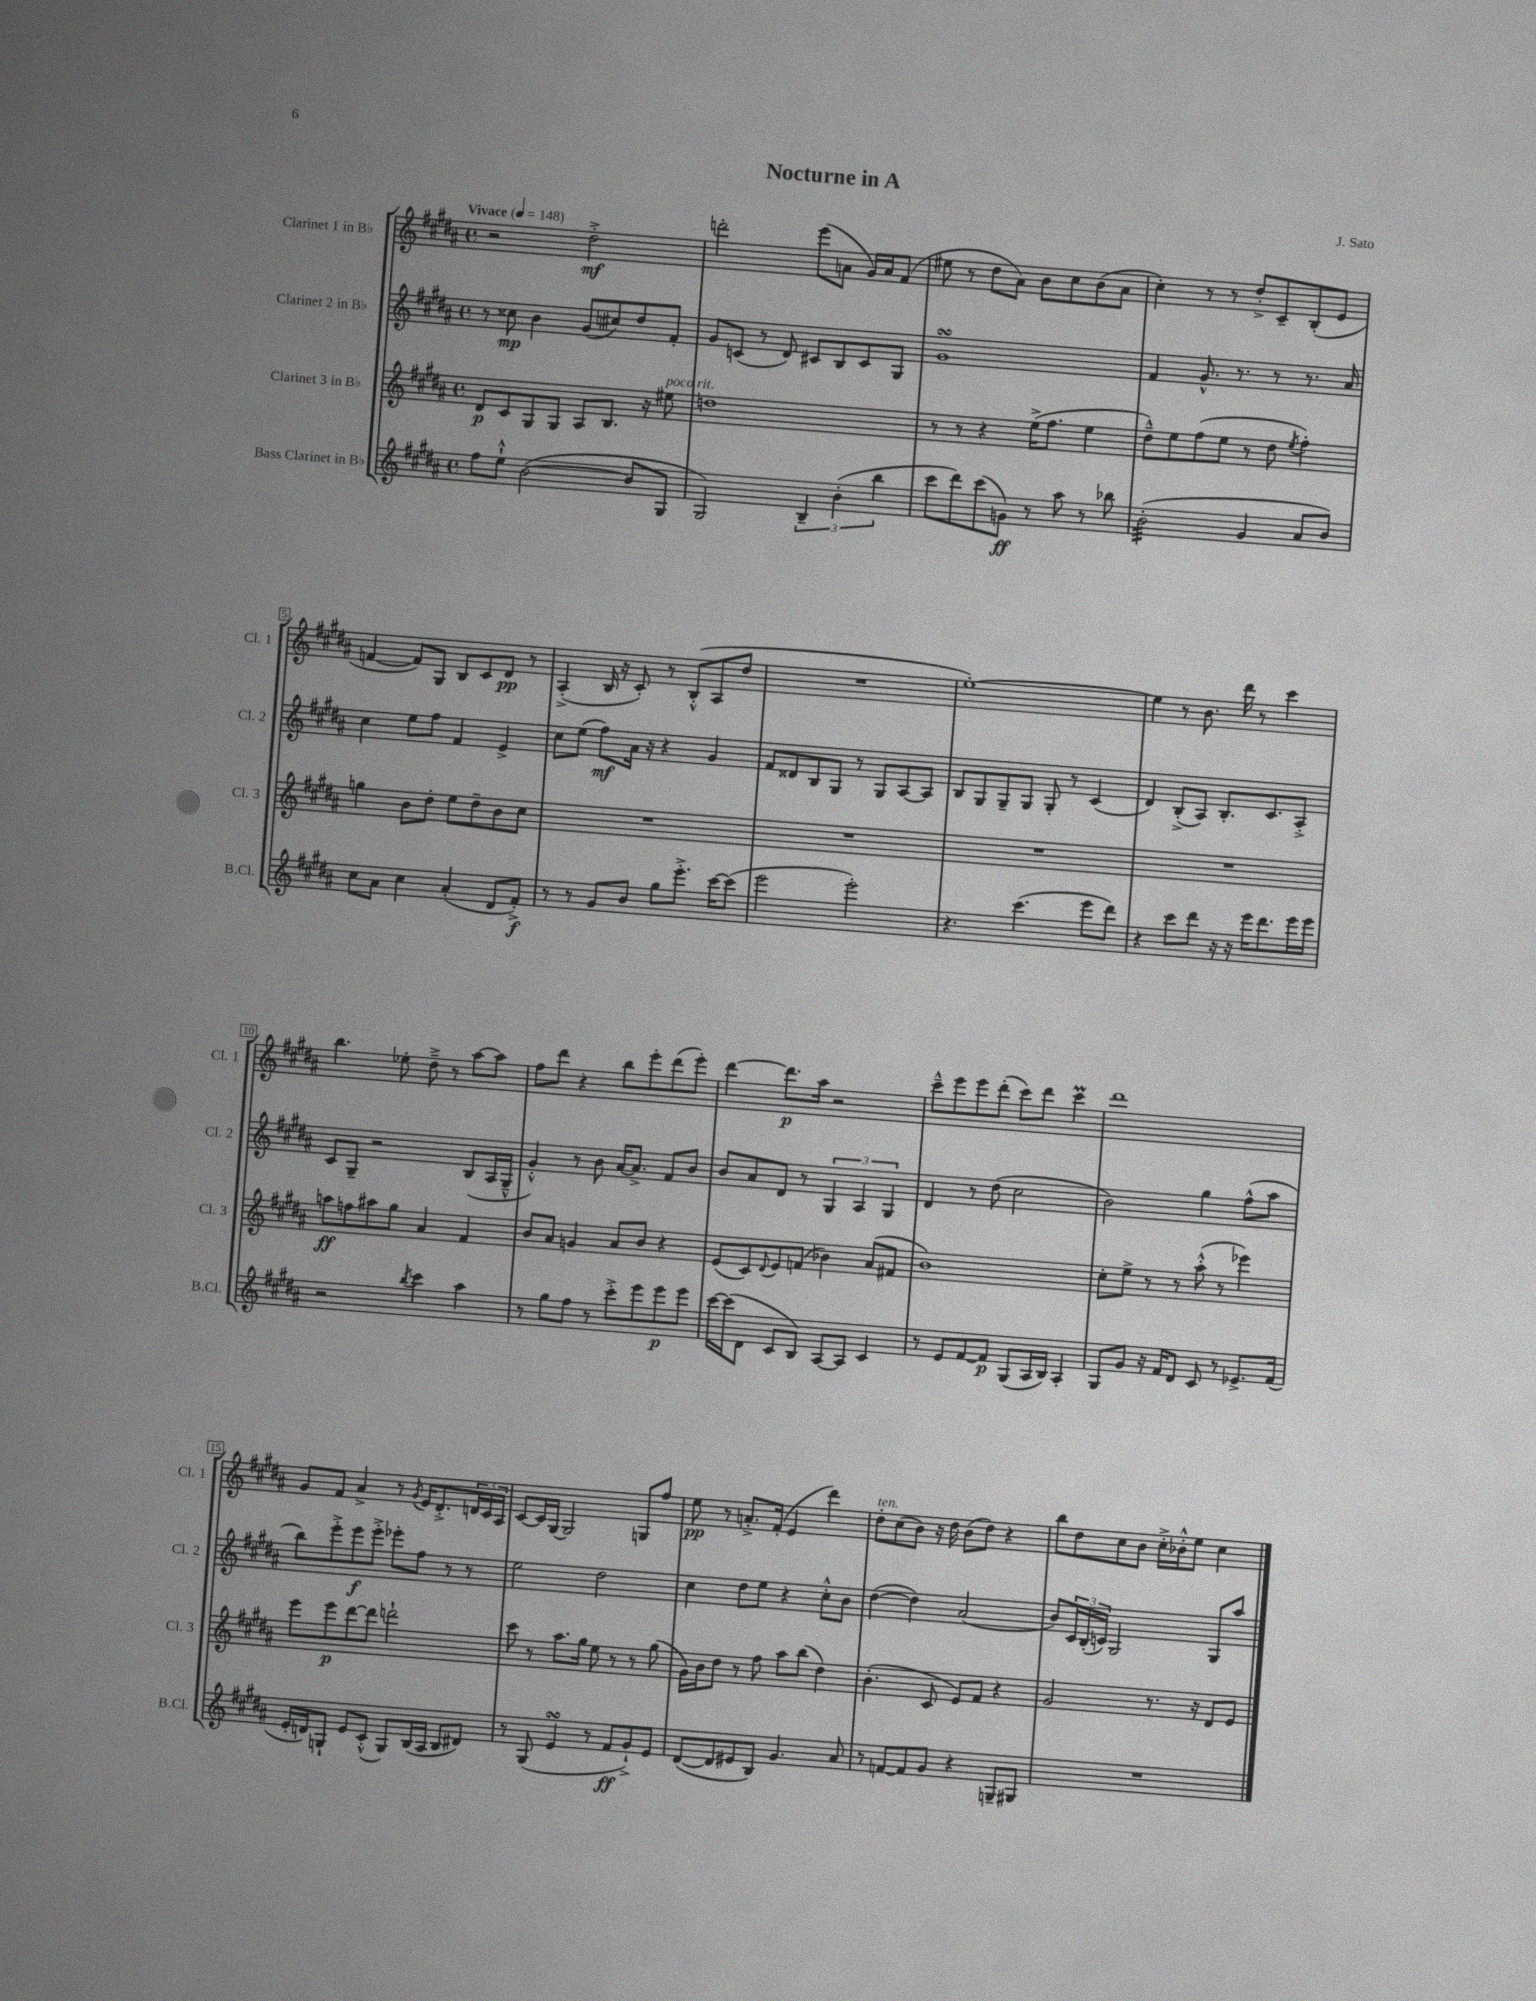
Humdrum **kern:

**kern	**kern	**kern	**kern
*staff4	*staff3	*staff2	*staff1
*clefG2	*clefG2	*clefG2	*clefG2
*k[f#c#g#d#a#]	*k[f#c#g#d#a#]	*k[f#c#g#d#a#]	*k[f#c#g#d#a#]
*M4/4	*M4/4	*M4/4	*M4/4
*met(c)	*met(c)	*met(c)	*met(c)
*MM148	*MM148	*MM148	*MM148
8ff#\L	8d#/L	8r	2r
8ee`^^\J	8c#/	8cc##\	.
([2b\	8G#/	4b\	.
.	8G#/J	.	.
.	8A#/L	(8g#/L	2dd#'^\
.	8.B/J	8cc#/)	.
8b/]L	.	8dd#/	.
.	16r	.	.
8G#/J	8ee#\	8f#'/J	.
=	=	=	=
2G#/)	1dd	8g#/L	2ddd'\
.	.	(8c/J	.
.	.	8r	.
.	.	8d#/)	.
6B~/	.	8c#/L	(8eee\L
.	.	8B/	8a\J
(6b'\	.	.	.
.	.	8c#/	16g#/LL)
.	.	.	16a/J
6bb\	.	.	.
.	.	8G#/J	(8f#/J
=	=	=	=
8ccc#\L	8r	1g#	8ee#\
8ddd#\)	8r	.	8r
(8ccc#\	4r	.	8dd#\L
8g\J)	.	.	8a#\J)
8r	(16ee^\LK	.	8b\L
.	8.ff#\J	.	.
8aa#\	.	.	8cc#\
8r	4ee\	.	(8b\
8bb-\	.	.	8a#\J
=	=	=	=
(2b'\	8dd#~^^\L)	4f#/	4cc#'\)
.	8ee\	.	.
.	(8ff#\	8.g#^^/	8r
.	8ee\J	.	8r
.	.	8.r	.
4g#/	8r	.	8dd#'^/L
.	8dd#\	8r	8c#~/
.	8qee/	.	.
8a#/L	4ff#'\)	8.r	(8B'/
8b/J)	.	.	8e/J
.	.	16a#/	.
=	=	=	=
8cc#\L	4gg\	4cc#\	[4f/
8a#\J	.	.	.
4cc#\	8b\L	8ee\L	8f/]L)
.	8dd#'\J	8ff#\J	8G#/J
(4a#'/	8ee\L	4f#/	8B/L
.	8dd#~\	.	8c#/
8d#/L	8b\	4e^/	8d#/J
8f#'^/J)	8cc#\J	.	8r
=	=	=	=
8r	1r	8cc#\L	(4A#'^/
8r	.	(8ee\J	.
8g#/L	.	8ff#\L)	16B/
.	.	.	16r
8b/J	.	16a#\Jk	8c#'/)
.	.	16r	.
8gg#\L	.	4r	8r
8.eee'^\J	.	.	(8B'^^/L
.	.	4g#/	8A#/
[16ccc#\LK	.	.	.
(8ccc#\]J	.	.	8dd#/J
=	=	=	=
2eee\	1r	8f#/L	1r
.	.	8d##/	.
.	.	8B/	.
.	.	8G#/J	.
2eee'\)	.	8r	.
.	.	8G#/L	.
.	.	[8A#/	.
.	.	8A#/]J	.
=	=	=	=
4.r	1r	8B/L	[1ee')
.	.	8G#/	.
.	.	8G#~/	.
(4.ccc#\	.	8G#/J	.
.	.	8G#'/	.
.	.	8r	.
8eee\L	.	(4c#/	.
8ddd#\J)	.	.	.
=	=	=	=
4r	1r	4d#/)	4ee\]
8ccc#\L	.	(8B'^/L	8r
8ddd#\J	.	8A#/J)	8.b\
16r	.	8.B'/L	.
16r	.	.	16ddd#\
16eee\LK	.	.	8r
8.ddd#\	.	8.c#/	.
.	.	.	4ccc#\
16eee\L	.	8A#'^/J	.
16eee\JJ	.	.	.
=	=	=	=
2r	8aa\L	8c#/L	4.bb\
.	8ff\	8G#~/J	.
.	8aa#\	2r	.
.	8gg#\J	.	8ee-'\
8qbb/	.	.	.
4ccc#\	4a#/	.	8dd#~^\
.	.	.	8r
4aa#\	4f#/	(8B/L	[8aa#\L
.	.	16A#/L	8aa#\]J
.	.	16G#~^^/JJ	.
=	=	=	=
8r	8b/L	4g#'^^/)	8ff#\L
8gg#\L	8a#/J	.	8ddd#\J
8ff#\J	4g/	8r	4r
8r	.	8b\	.
8ccc#'^\L	8a#/L	[16a#/LK	8bb\L
.	.	8.a#^/]J	.
8eee\	8b/J	.	8eee'\
8eee\	4r	8f#/L	(8ddd#\
8eee\J	.	8b/J	8eee'\J)
=	=	=	=
[16ccc#\LL	(8e/L	8b/L	[4ddd#\
(16ccc#\]J	.	.	.
8d#\J	8c#/)	8a#/	.
.	8qqd#/	.	.
8c#/L	8e/	8d#/J	8.ddd#\]L
8B/J)	(8f/J	8r	.
.	.	.	16aa#\Jk
[8A#/L	4b-\)	6G#/	2r
8A#/]J	.	.	.
.	.	6A#/	.
4c#/	(8a#/L	.	.
.	.	6G#/	.
.	8f#/J	.	.
=	=	=	=
8r	1b)	4d#/	8ccc#~^^\L
8e/L	.	.	8eee\
[8f#/	.	8r	8eee\
8f#/]J	.	(8dd#\	(8ddd#'\J
(8G#/L	.	2cc#\	8ccc#\L)
16A#/L	.	.	8ddd#\J
16B/JJ)	.	.	.
4A#'/	.	.	4ccc#\
=	=	=	=
8G#/L	8cc#'\L	2b\)	1ddd#
8g#/J	8ee^\J	.	.
16r	8r	.	.
16f#/LK	.	.	.
8d#/J	8r	.	.
8c#/	(8aa#'^^\	4gg#\	.
8r	8r	.	.
8.e-^/L	4eee-\)	(8ff#^^\L	.
.	.	8aa#\J	.
(16f#/Jk	.	.	.
=	=	=	=
16e'/LL	8eee\L	8bb\L)	8g#/L
16d/J)	.	.	.
8G`/J	8eee\	8eee'^\	8f#/J
8e/L	[8ddd#\	8eee\	4a#^/
(8c#'^^/J	8ddd#\]J	8eee'^\J	.
8G/L)	2ddd`\	8eee-'\L	8r
.	.	.	8qg#/
(16B/L	.	8ff#\J	16e/LK
16A#/JJ	.	.	8.d#'^/
8B/L	.	8r	.
8d#/J)	.	8r	24d/L
.	.	.	24c#/
.	.	.	24A#/JJ
=	=	=	=
8r	8ccc#\	2ee\	[8c#/L
(8G#/	8r	.	16c#/]L
.	.	.	[16G#/JJ
4e/	8.aa#\L	.	2G#/]
.	16gg#\Jk	.	.
8r	8ee\	2dd#\	.
8f#/L	8r	.	.
8g#`^/)	8r	.	8G/L
8e/J	(8gg#\	.	8ff#/J
=	=	=	=
([8d#/L	16g#\LL)	4cc#\	8ee\
.	16b\J	.	.
8d#/]	8dd#\J	.	8r
8e#/	8r	8dd#\L	8.a'^/L
8B/J)	8ff#\	8ee\J	.
.	.	.	(16f#'/Jk
4.g#/	8aa#\L	4r	4e/
.	(8bb\J	.	.
.	4dd#\)	8cc#'^^\L	4ddd#\)
8a#/	.	8b\J	.
=	=	=	=
8r	(4.b'\	([4dd#\	8dd#'\L
[8f/L	.	.	(8cc#\
8f/]	.	4dd#\])	8b\J)
8g#/J	8c#/	.	16r
.	.	.	16dd#\
4r	8e/L)	(2a#/	(8b\L
.	8f#/J	.	8dd#\J)
8G~/L	4r	.	4r
8G#/J	.	.	.
=	=	=	=
1r	2g#/	8b/L)	8bb\L
.	.	24c#/L	8dd#\
.	.	(24B'/	.
.	.	24c/JJ)	.
.	.	2G#/	8cc#\
.	.	.	8b\J
.	8.r	.	16cc#'^\LL
.	.	.	16b-'^^\J
.	.	.	8ee\J
.	16r	.	.
.	8d#/L	8G#/L	4cc#\
.	8e/J	8aa#/J	.
==	==	==	==
*-	*-	*-	*-
